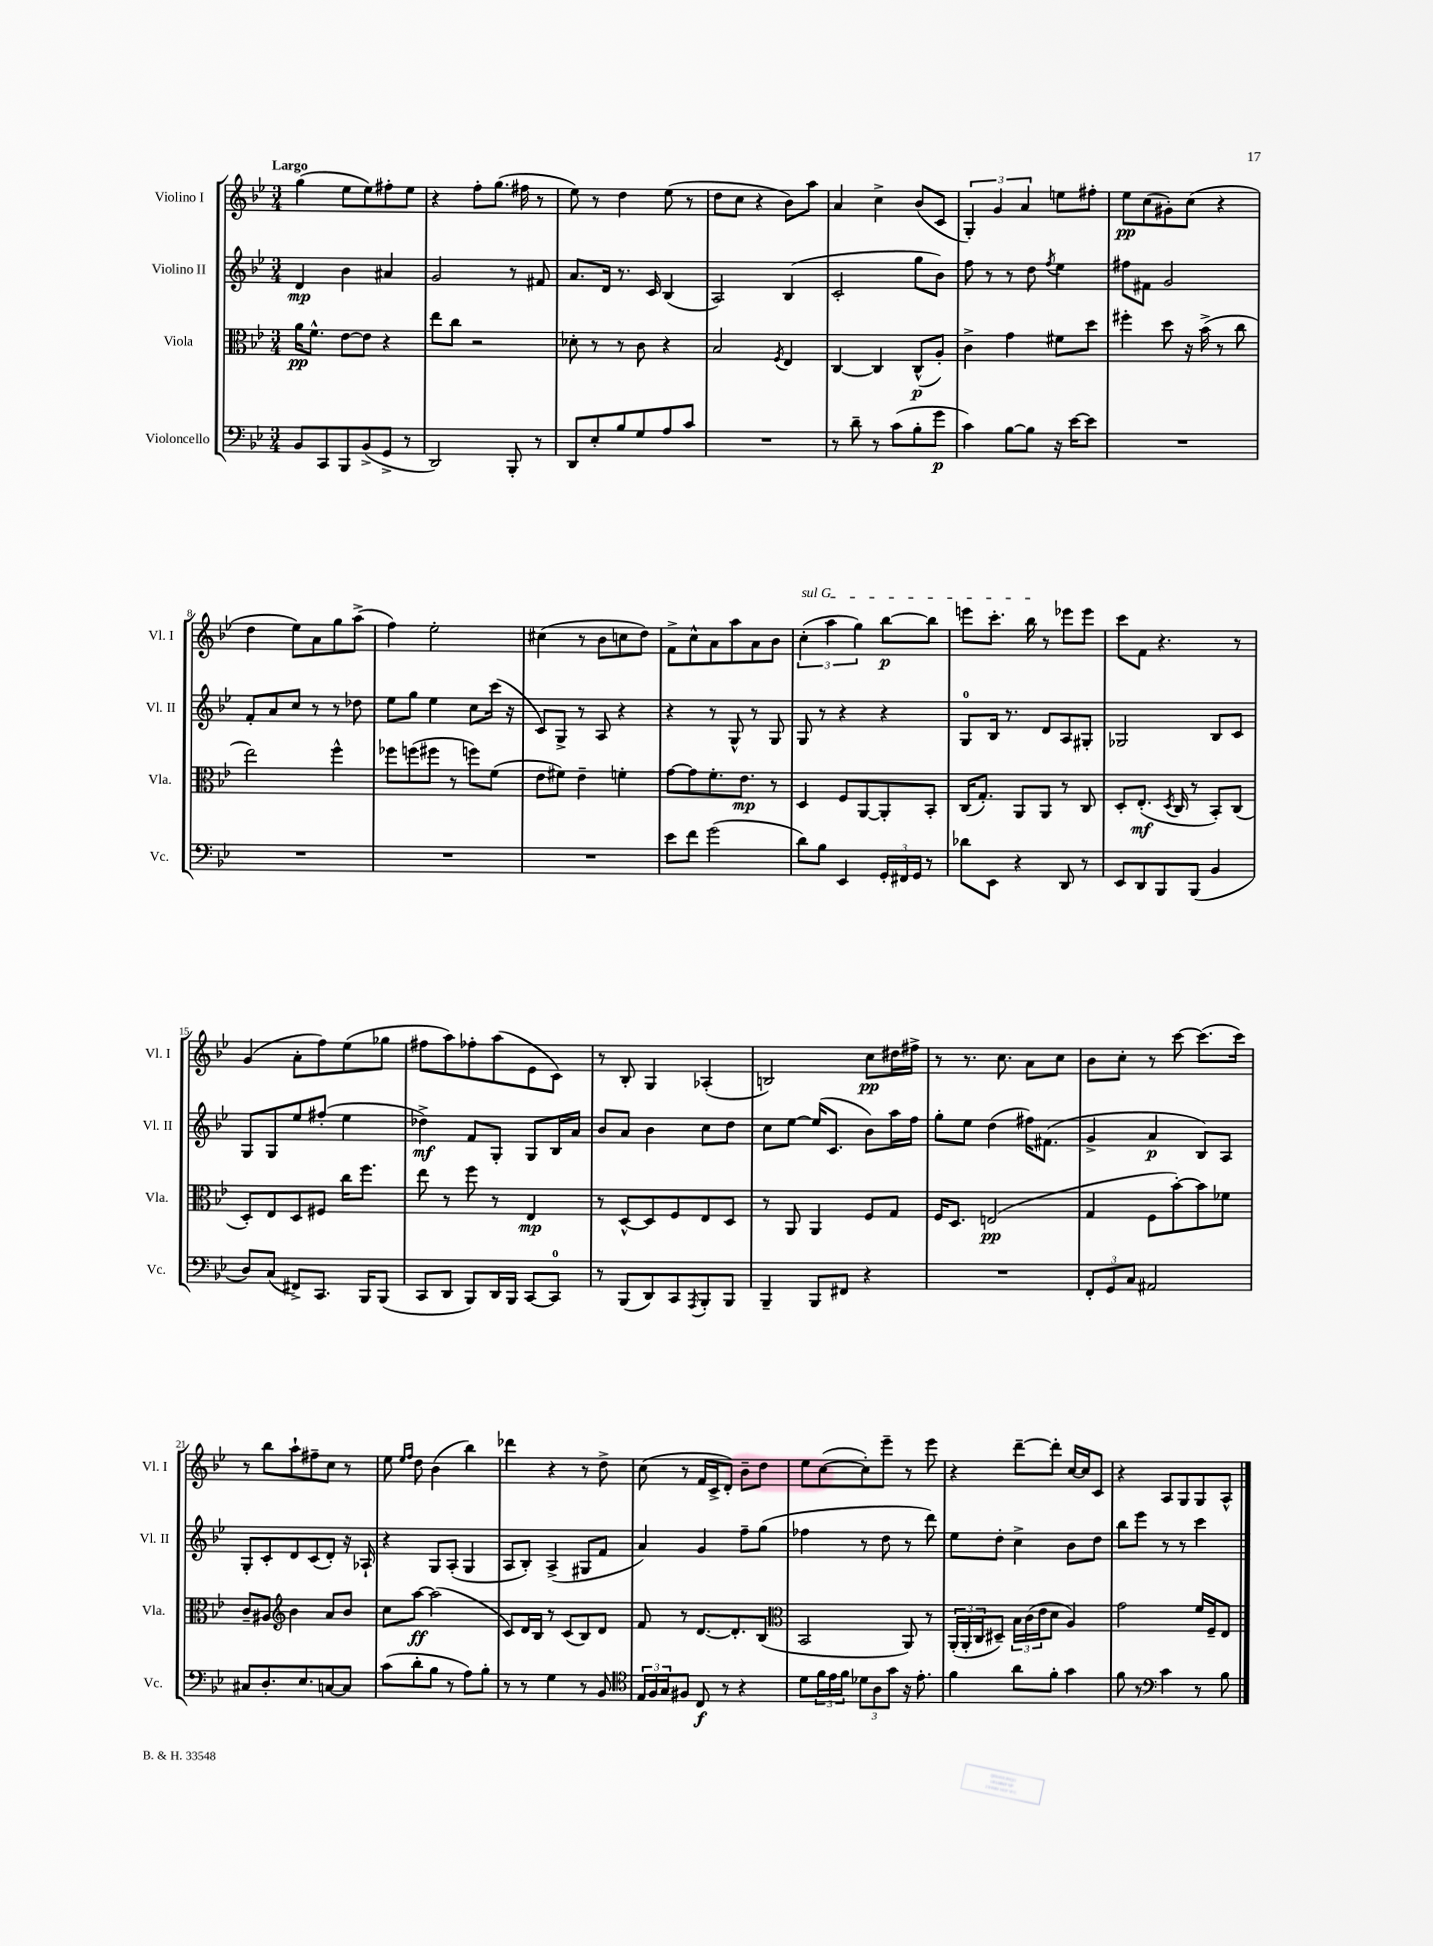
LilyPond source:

<<
\new StaffGroup <<
\new Staff = "s0" \with { instrumentName = "Violino I" shortInstrumentName = "Vl. I" } {
    \clef treble \key bes \major \numericTimeSignature \time 3/4 \tempo "Largo"
    g''4( ees''8 ees''8) fis''8-. ees''8 |
    r4 f''8-. g''8.( fis''16 r8 |
    ees''8) r8 d''4 ees''8( r8 |
    d''8 c''8 r4 bes'8) a''8 |
    a'4 c''4-> bes'8( c'8 |
    \tuplet 3/2 { g4-.) g'4 a'4 } e''8 fis''8-. |
    ees''8\pp c''8( gis'8-.) c''8( r4 |
    d''4 ees''8) a'8 g''8 a''8->( |
    f''4) ees''2-. |
    cis''4( r8 bes'8 c''8 d''8) |
    f'8-> c''8-^ a'8 a''8 a'8 bes'8 |
    \tuplet 3/2 { \once \override TextSpanner.bound-details.left.text = \markup { \italic "sul G" } c''4-.\startTextSpan( a''4 g''4) } bes''8~\p bes''8 |
    e'''8 c'''8.-. bes''16\stopTextSpan r8 ees'''8 ees'''8 |
    c'''8 f'8 r4. r8 |
    g'4( a'8-. f''8) ees''8( ges''8 |
    fis''8 a''8) fes''8-. a''8( ees'8 c'8) |
    r8 bes8-. g4 aes4-.( |
    b2) c''8\pp dis''16 fis''16-> |
    r8 r8. c''8. a'8 c''8 |
    bes'8 c''8-. r8 c'''8~ c'''8.( c'''16) |
    r8 bes''8 a''8-! fis''8-- c''8 r8 |
    ees''8 \grace { ees''16 f''16 } d''8 bes'4( bes''4) |
    des'''4 r4 r8 d''8-> |
    c''8( r8 f'16 c'16-> d'8-.) bes'8-- d''8 |
    ees''8 c''8~( c''8-.) ees'''8-- r8 ees'''8 |
    r4 d'''8~-- d'''8-. c''16~ c''16 c'8 |
    r4 a8 g8 g8 a8-^ \bar "|." |
}
\new Staff = "s1" \with { instrumentName = "Violino II" shortInstrumentName = "Vl. II" } {
    \clef treble \key bes \major \numericTimeSignature \time 3/4
    d'4\mp bes'4 ais'4 |
    g'2 r8 fis'8 |
    a'8. d'16 r8. c'16 bes4( |
    a2) bes4( |
    c'2-. g''8 bes'8) |
    f''8 r8 r8 d''8 \acciaccatura { f''8 } ees''4 |
    fis''8 fis'8 g'2 |
    f'8-. a'8 c''8 r8 r8 des''8 |
    ees''8 g''8 ees''4 c''8 c'''16( r16 |
    c'8) g8-> r8 a8 r4 |
    r4 r8 g8-^ r8 g8 |
    g8 r8 r4 r4 |
    g8-0 bes16 r8. d'8 a8 gis8-. |
    ges2 bes8 c'8 |
    g8 g8 ees''8 fis''8-.( ees''4 |
    des''4->\mf) f'8 g8-. g8 bes16 a'16 |
    bes'8 a'8 bes'4 c''8 d''8 |
    c''8 ees''8~ ees''16( c'8. bes'8) a''16 f''16 |
    g''8-. ees''8 d''4( fis''16) fis'8.( |
    g'4-> a'4\p bes8) a8 |
    g8-. c'8-. d'8 c'8( d'8-.) r16 aes16-! |
    r4 g8 a8-.( g4 |
    a8 bes8-.) a4->( gis8 f'8 |
    a'4) g'4 f''8-- g''8( |
    fes''4 r8 d''8 r8 d'''8) |
    ees''8 d''8-. c''4-> bes'8 d''8 |
    bes''8 ees'''8 r8 r8 c'''4 \bar "|." |
}
\new Staff = "s2" \with { instrumentName = "Viola" shortInstrumentName = "Vla." } {
    \clef alto \key bes \major \numericTimeSignature \time 3/4
    a'16\pp f'8.-^ ees'8~ ees'8 r4 |
    ees''8 c''8 r2 |
    des'8-. r8 r8 c'8 r4 |
    bes2 \acciaccatura { f8 } ees4 |
    c4~ c4 c8-^\p( a8-.) |
    c'4-> g'4 fis'8 d''8 |
    fis''4-. d''8 r16 bes'16->( r8 c''8 |
    ees''2) f''4-^ |
    fes''8 f''8( fis''8 r8 f''8) f'8( |
    ees'8 fis'8) ees'4-- f'4-. |
    g'8~ g'8 f'8.-. ees'8.\mp r8 |
    d4 f8 a,8~ a,8-. bes,8-. |
    c16( g8.-.) a,8 a,8 r8 c8 |
    d8-. ees8.-.\mf( \acciaccatura { d8 } c16 r8 bes,8-.) c8( |
    d8-.) ees8 d8 fis8 c''16 f''8. |
    ees''8 r8 f''8 r8 ees4\mp |
    r8 d8~-^ d8 f8 ees8 d8 |
    r8 a,8 a,4 f8 g8 |
    f16 d8. e2\pp( |
    g4 f8 bes'8~-.) bes'8 fes'8 |
    c'8-- ais8 \clef treble bes'4 a'8 bes'8 |
    c''8 a''8~\ff a''2( |
    c'8) d'16 bes16 r8 c'8( bes8) d'8 |
    f'8 r8 d'8.~ d'8.-. bes8( |
    \clef alto bes,2 a,8) r8 |
    \tuplet 3/2 { a,16-.( a,16-. c16 } dis8--) \tuplet 3/2 { bes16 c'16( ees'16 } d'8 a4) |
    g'2 f'16 f16-- ees8 \bar "|." |
}
\new Staff = "s3" \with { instrumentName = "Violoncello" shortInstrumentName = "Vc." } {
    \clef bass \key bes \major \numericTimeSignature \time 3/4
    bes,8 c,8 bes,,8 bes,8->( g,8-> r8 |
    d,2) bes,,8-. r8 |
    d,8 ees8-. bes8 g8 a8 c'8 |
    R2. |
    r8 d'8-- r8 c'8( bes8-. g'8\p |
    c'4) bes8~ bes8 r16 ees'16~ ees'8 |
    R2. |
    R2. |
    R2. |
    R2. |
    ees'8 f'8 g'2( |
    d'8) bes8 ees,4 \tuplet 3/2 { g,16-. fis,16 g,16 } r8 |
    des'8 ees,8 r4 d,8 r8 |
    ees,8 d,8 bes,,8 bes,,8( bes,4 |
    d8) c8( fis,8->) c,8. bes,,16 bes,,8( |
    c,8 d,8 bes,,8) d,16 bes,,16 c,8~ c,8-0 |
    r8 bes,,8( d,8) c,8 \acciaccatura { a,,8 } bes,,8-. bes,,8 |
    bes,,4-- bes,,8 fis,8 r4 |
    R2. |
    \tuplet 3/2 { f,8-. g,8 c8 } ais,2 |
    cis8 d8.-. ees8. c8~ c8 |
    c'8( d'8-. bes8 r8 a8) bes8-. |
    r8 r8 g4 r8 bes,8 |
    \clef tenor \tuplet 3/2 { ees16 f16 g16 } fis8 c8\f r8 r4 |
    d'8 \tuplet 3/2 { f'16 ees'16 f'16 } \tuplet 3/2 { des'8 a8 g'8 } r16 ees'8.-. |
    f'4 a'8 f'8-. g'4 |
    f'8 r8 \clef bass c'4 r8 bes8 \bar "|." |
}
>>
>>
